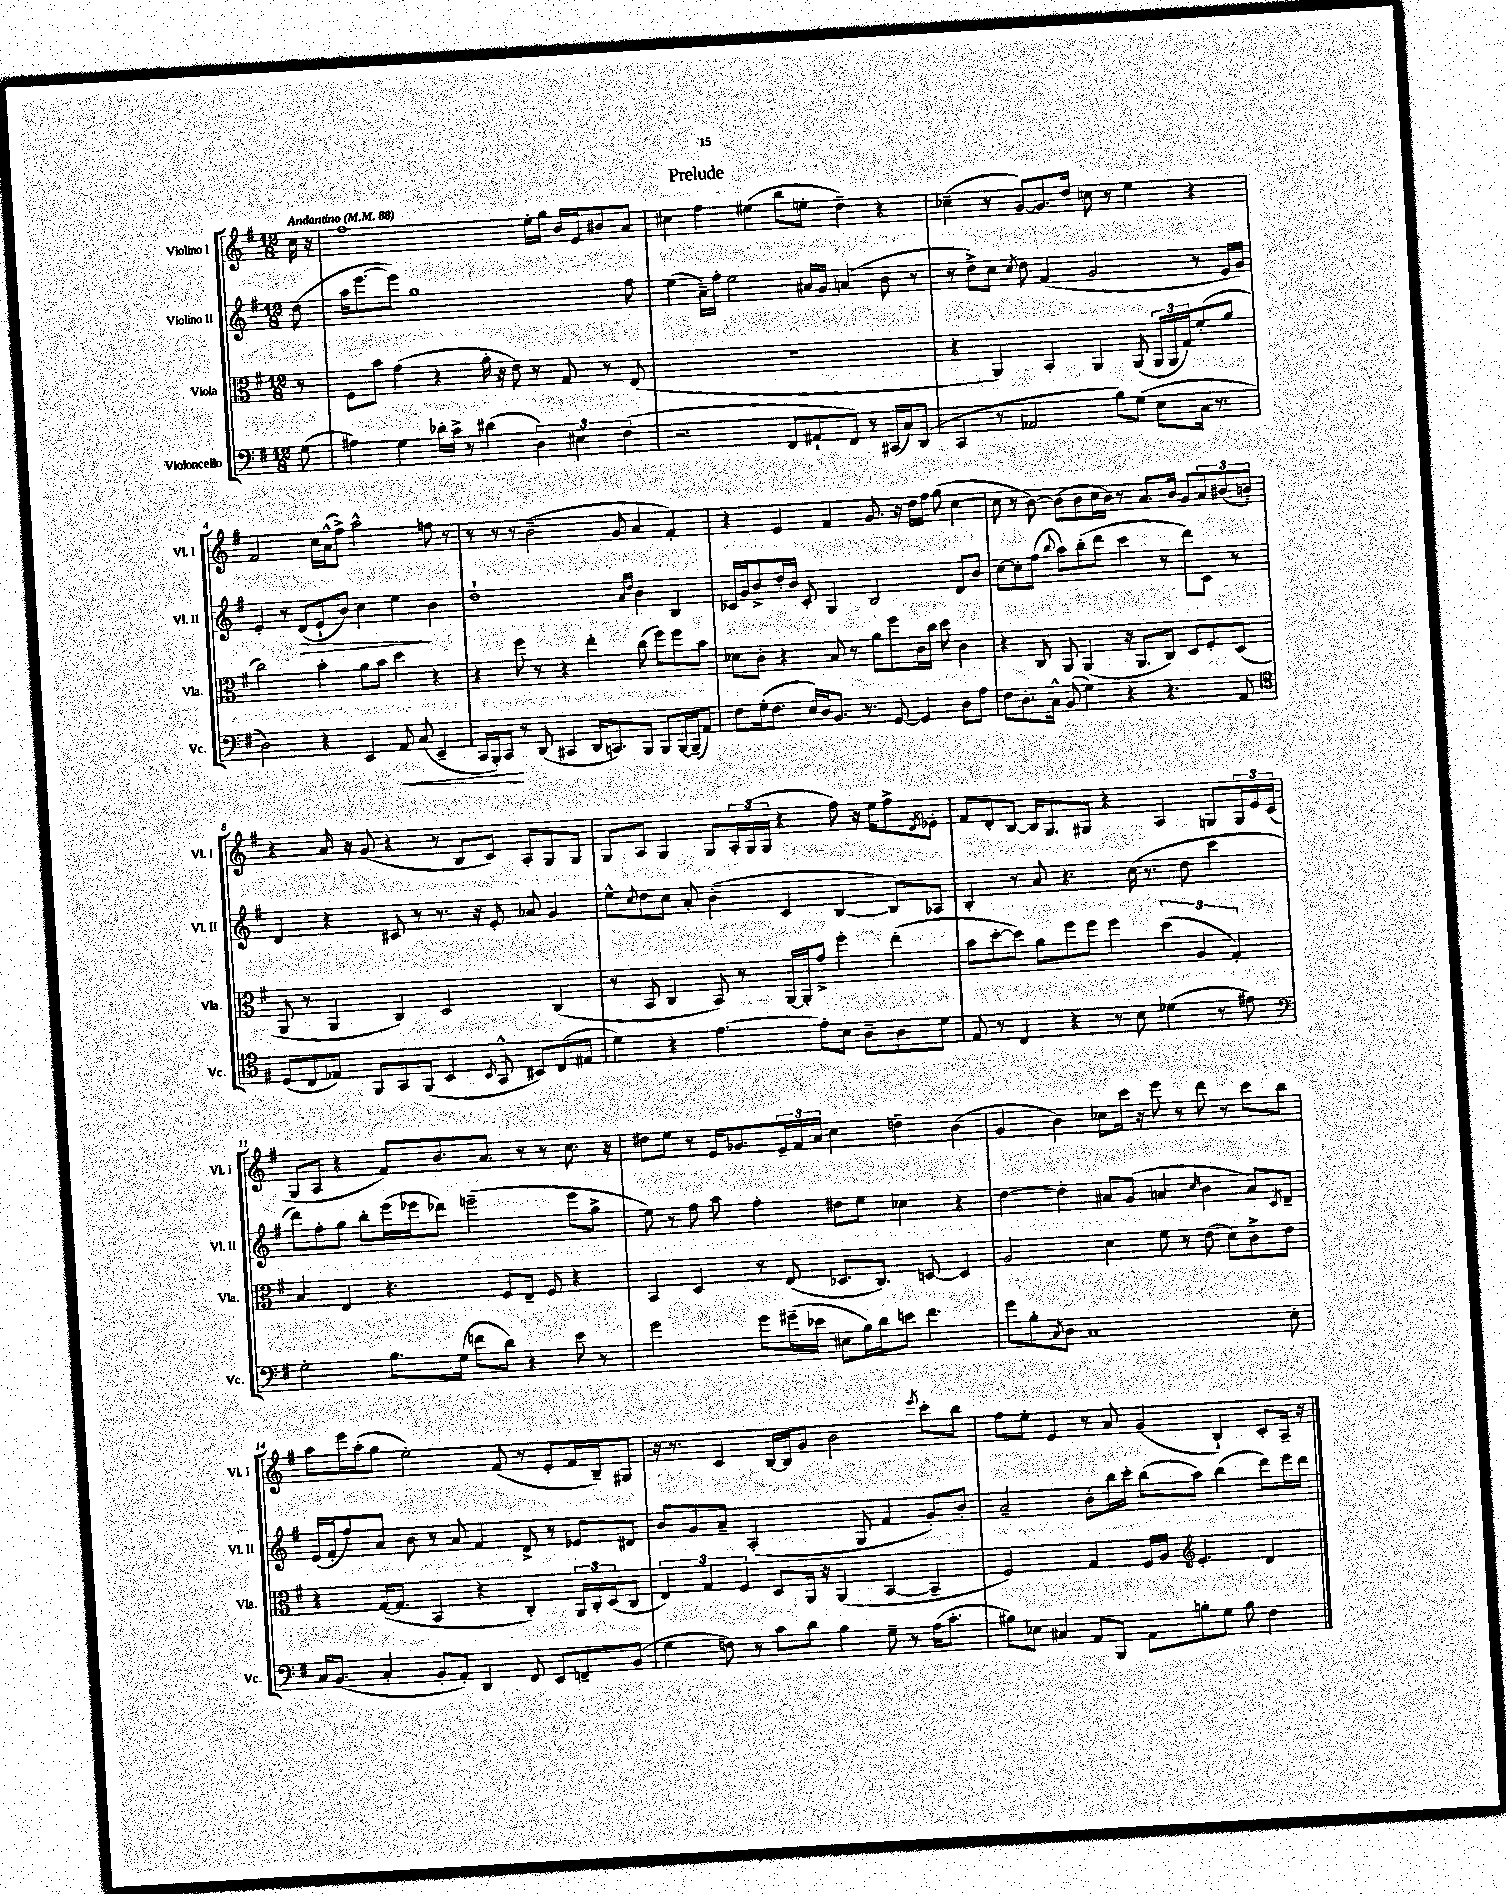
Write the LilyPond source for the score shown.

\header { title = "Prelude" }
<<
\new StaffGroup <<
\new Staff = "s0" \with { instrumentName = "Violino I" shortInstrumentName = "Vl. I" } {
    \clef treble \key g \major \numericTimeSignature \time 12/8 \partial 8 \tempo "Andantino" 4 = 88
    c''16 r16 |
    fis''1 e''16-. g''16 b'16 e'16 bis'8 a'8 |
    cis''4 fis''4 eis''4( b''8 e''8-. d''4--) r4 |
    ces''4--( r8 g'8~) g'8. d''16 c''8 r8 e''4 r4 |
    fis'2 c''16 a'16-^( fis''8->) a''2-^ f''8 r8 |
    r8 r8 r8 b'2--( g'8 a'4 fis'4-.) |
    r4 e'4 fis'4 g'8. r16 d''16 fis''16 g''8( c''4~ |
    c''8 r8 b'8~) b'8( b'8 c''16 b'16) r8 a'8. b'16 g'8 \tuplet 3/2 { a'8 bis'8( b'8-.) } |
    r4 a'16 r16 g'8( r4 r8 b8 c'8) a8-. g8 g8 |
    g8 a8 g4 g8 \tuplet 3/2 { a16-. g16( g16 } r4 fis''8) r16 e''16 fis''8-> \acciaccatura { d'8 } ees'8-. |
    fis'8 d'8-. b8~ b16 g8. gis8 r4 a4 g8 \tuplet 3/2 { g16 e'16 c'16( } |
    g8 a8 r4 fis'8) b'8. a'8. r8 r8 c''8. r16 |
    dis''8 e''8 r8 e'16 ges'8. \tuplet 3/2 { e'16-- fis'16 a'16 } c''4 d''4-- b'4( |
    g'4 b'4) ces''8 c'''16 r16 e'''8 r8 d'''8 r8 c'''8 b''8 |
    a''8 e'''16 a''16-.( g''8 e''2-.) fis'8( r8 e'8-. fis'16 b16--) gis8 |
    r16 r8. c'4 b16~ b16 g'8 b'2 \acciaccatura { e'''8 } c'''8-. b''8 |
    fis''8 e''8-. e'4 r8 a'8 g'4( b4-!) c'8-. a16-- r16 \bar "|." |
}
\new Staff = "s1" \with { instrumentName = "Violino II" shortInstrumentName = "Vl. II" } {
    \clef treble \key g \major \numericTimeSignature \time 12/8 \partial 8
    d''8( |
    a''16 e'''8.~ e'''8) g''1 fis''8 |
    e''4( a'16--) fis''16-. e''2 ais'16 g'16 a'4( b'8 r8 |
    r8 d''8->) c''8 \acciaccatura { c''8 } d''8 fis'4( g'2 r8 e'16 g'16) |
    e'4-. r8 d'8\>( e'8-! b'8) c''4 e''4\! b'4 |
    d''1-! \grace { a'16 d''16 } b'4 b4 |
    ces'16 g'16 b'8-> d''16-. b'16 ces'8-. g4 b2 d'8 b'8 |
    c''8~ c''8-. fis''8( \appoggiatura { b''8 } a''8) b''8-.( d'''8 c'''4 r8 d'''8) c'8 r8 |
    d'4 r4 cis'8 r8 r8. r16 e'8-. aes'8 g'4 |
    e''8-^ \appoggiatura { c''8 } d''8 c''8 a'8-. b'4-.( c'4 b4~ b8) aes8 |
    b4-. r8 a'8 r4. c''16( r8. d''8 c'''4 |
    d'''8) fis''8-. g''8 b''8-. e'''16( ees'''16 des'''8) e'''2--( e'''8 g''8-> |
    e''8) r8 fis''8 a''8 fis''4-. dis''8 e''8 ces''4 r4 |
    d''4~ d''4-. ais'8 g'8( a'4 \grace { c''16 } b'4 a'8) \acciaccatura { c'8 } d'8-- |
    e'16( fis'16-. fis''8) a'8 b'8 r8 a'8 fis'4 d'8-> r8 ees'8 dis'8 |
    b'8 g'8 a'8-- a2-.( g8 fis'4 g'8-.) b'8-. |
    a'2-- b'8-. b''16 c'''16-. b''8( a''8) b''4( d'''8) e'''16 d'''16 \bar "|." |
}
\new Staff = "s2" \with { instrumentName = "Viola" shortInstrumentName = "Vla." } {
    \clef alto \key g \major \numericTimeSignature \time 12/8 \partial 8
    r8 |
    fis8 b'8 g'4( r4 a'16-. r16 e'8) r8 g8 r8 e8( |
    R1. |
    r4 a,4) b,4-. a,4 a,8( \tuplet 3/2 { a,16 a,16 g16) } fis'8-.( a'8 |
    c''2) b'4-. a'8 b'8 d''4 r4 |
    r4 fis''8 r8 r4 e''4-. c''8( fis''8) fis''8 b'8 |
    des'8 c'8-. r4 b8 r8 a'8 fis''8 c'16 c''16 d''8 c'4 |
    r4 c8 a,8 a,4( r16 a,8. c8) d8 fis8-. d8( |
    a,8 r8 a,4 c4) d2 c4( |
    r8 b,8 c4 b,8) r8 a,16~ a,16-. g'8-> fis''4-. e''4-.( |
    b'8 d''8~-. d''8) a'8 fis''8 fis''8 fis''4 \tuplet 3/2 { d''4( a4 g4-.) } |
    b4 e4 r4. fis8 e8-- fis8 r4 |
    b,4 d4 r8 e8( des8. c8.) d8~ d4 |
    a2 d'4 fis'8 r8 e'8( d'8) c'8-> e'8 |
    r4 g16~( g8. b,4 r4 c4-.) \tuplet 3/2 { a,16 c16-. d16( } c8 |
    \tuplet 3/2 { e4) g4 fis4 } d8 a,16 r16 a,4( b,4~ b,4-- |
    fis2) g4 fis16 a16 \clef treble e'4.-. d'4 \bar "|." |
}
\new Staff = "s3" \with { instrumentName = "Violoncello" shortInstrumentName = "Vc." } {
    \clef bass \key g \major \numericTimeSignature \time 12/8 \partial 8
    g8( |
    ais4) g4 des'16-. c'16-> r8 dis'4( \tuplet 3/2 { d4) eis4 fis4( } |
    r2. fis,8 ais,8-! fis,8) r8 cis,16( c16) d,8( |
    c,4 r8 aes,2 b8) g8( e8 c16 r8. |
    d2) r4 e,4 a,8\< c8( e,4-- |
    c,16 b,,16-.) c,8\! r8 d,8( cis,4 d,16 c,8.) b,,8 b,,8 b,,16~ b,,16--( a,8) |
    fis8 g16-.( fis8. e16) d16 b,8. r8. g,8~ g,4 d8 a8 |
    fis8 d8.-. c16-^ b,8( g4) r4 r4. a,8 |
    \clef tenor d8( c8 ees8) fis,8 g,8 fis,8( b,4 \acciaccatura { b,8 } g,8-^ bis,8) c8( eis8 |
    d'4) r4 e'4.~ e'8-. b8 a8-- a8 d'8 |
    e8 r8 c4 r4 r8 b8 des'4( r8 eis'8) |
    \clef bass g2-. b8. g16( f'8 d'8) r4 e'8 r8 |
    g'2 g'8 gis'16--( ees'16 eis8 b16) d'16 e'8 fis'4. |
    g'8 b8-. \acciaccatura { c8 } d8 c1 e8-. |
    c16 b,8.( c4-. b,8-. a,8-.) d,4 fis,8 e,8 f,8-- b,8( |
    g4 f8) r8 c'8 d'8 b4 g8-- r8 a16( c'8.-. |
    bis8) ees8 cis4 a,8 b,,8 a,8 b8-. g8 b8 fis4 \bar "|." |
}
>>
>>
